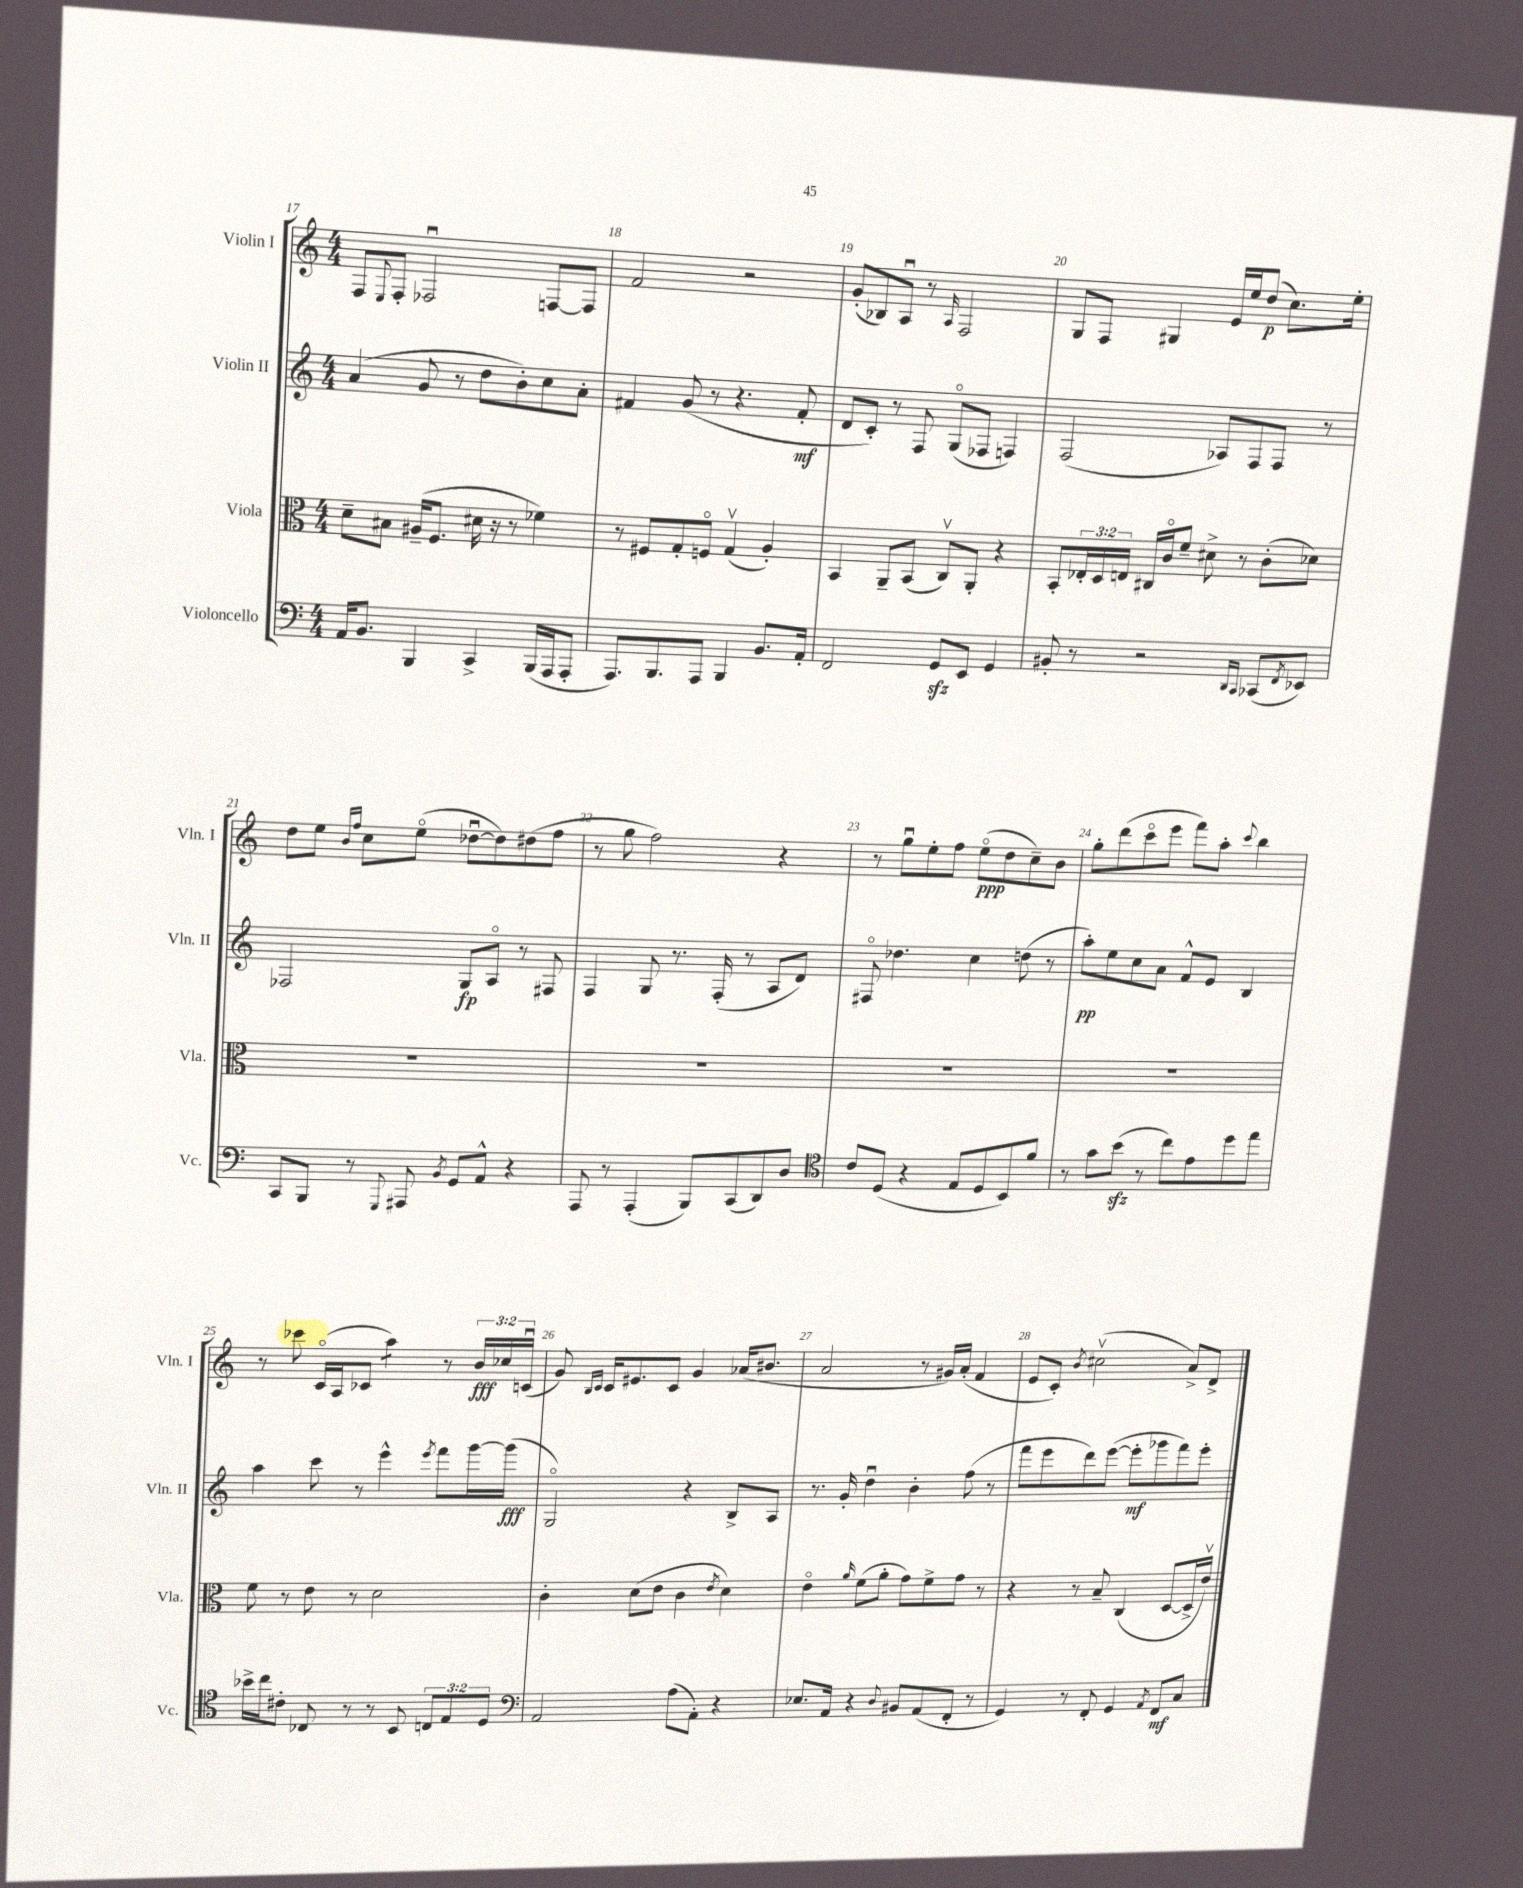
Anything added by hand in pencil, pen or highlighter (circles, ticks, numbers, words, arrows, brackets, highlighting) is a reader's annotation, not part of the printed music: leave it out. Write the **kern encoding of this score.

**kern	**kern	**kern	**kern
*staff4	*staff3	*staff2	*staff1
*clefF4	*clefC3	*clefG2	*clefG2
*k[]	*k[]	*k[]	*k[]
*M4/4	*M4/4	*M4/4	*M4/4
16AA/LK	8d~\L	(4a/	8F/L
8.BB/J	.	.	.
.	.	.	8qqE/
.	8B#\J	.	8F'/J
4BBB/	(16A#~/LK	8g/	2F-u/
.	8.F/J	.	.
.	.	8r	.
4CC^/	16d#\	8dd\L	.
.	16r	.	.
.	8r	8b'\)	.
(16BBB/LL	4f-\)	8cc\	[8F/L
16AAA/J	.	.	.
8AAA'/J	.	8a'\J	8F/]J
=	=	=	=
8.AAA/L)	8r	4f#/	2f/
.	8F#/L	.	.
8.BBB/	.	.	.
.	8G'/	(8g/	.
8AAA/J	8Fo/J	8r	.
4BBB/	(4Gv/	4.r	2r
8.BB/L	4A'/)	.	.
.	.	8f#'/	.
16AA'/Jk	.	.	.
=	=	=	=
2FF/	4BB/	8d/L	(8g'/L
.	.	8c'/J)	8B-/)
.	8AA~/L	8r	8Au/J
.	(8BB/J	8F/	8r
.	.	.	16qqA/
8GG/L	8Cv/L)	(8Go/L	2F/
8EE/J	8AA'/J	8F-/J	.
4GG/	4r	4F/)	.
=	=	=	=
8BB#'/	8BB'/L	(2F/	8G/L
8r	24E-'/L	.	8F/J
.	24D/	.	.
.	24E/JJ	.	.
2r	16C#/LL	.	4G#/
.	16co/J	.	.
.	8f~/J	.	.
.	8d#^\	8A-/L)	16e/LL
.	.	.	16ee/J
.	8r	8F/	(8dd/J
16qqDD/LL	.	.	.
16qqCC/JJ	.	.	.
(8CC-/L	(8c'\L	8F/J	8.cc\L)
8qFF/	.	.	.
8EE-/J)	8d-\J)	8r	.
.	.	.	16ee'\Jk
=	=	=	=
8CC/L	1r	2F-/	8dd\L
8BBB/J	.	.	8ee\J
.	.	.	16qqb/LL
.	.	.	16qqff/JJ
8r	.	.	8cc\L
8qqGGG/	.	.	.
8AAA#/	.	.	(8eeo\J
8qBB/	.	.	.
8GG/L	.	8G/L	[8dd-u\L
8AA^^/J	.	8Ao/J	8dd-\])
4r	.	8r	(8dd#\
.	.	8F#/	8ff\J
=	=	=	=
8AAA/	1r	4F/	8r
8r	.	.	8gg\
(4AAA'/	.	8G/	2ff\)
.	.	8.r	.
8BBB/L)	.	.	.
.	.	(16F'/	.
(8CC/	.	8r	.
8DD/)	.	8A/L	4r
8D/J	.	8d/J)	.
=	=	=	=
*clefC4	*	*	*
8c/L	1r	8F#o/	8r
(8D/J	.	4.dd-\	8ggu\L
4r	.	.	8ee'\
.	.	.	8ff\J
8E/L	.	4cc\	(8eeo\L
8D/	.	.	8dd\
8BB/)	.	(8dd\	8cc~\)
8f/J	.	8r	8b\J
=	=	=	=
8r	1r	8aa'\L)	8gg'\L
8g\L	.	8ee\	(8ddd\
(8b\J	.	8cc\	8ccco\
8r	.	8a\J	8eee\J
8cc\L)	.	8f^^/L	8fff\L)
8e\	.	8e/J	8aa'\J
.	.	.	8qqccc/
8dd\	.	4B/	4bb\
8ee\J	.	.	.
=	=	=	=
16b-^\LL	8f\	4aa\	8r
16cc\J	.	.	.
8c#'\J	8r	.	8ccc-\
8C-/	8e\	8ccc\	(16co/LL
.	.	.	16A/J
8r	8r	8r	8c-/J
8r	2d\	4eee^^\	4aa\)
8BB/	.	.	.
.	.	8qeee/	.
12C/L	.	8fff\L	8r
12E/	.	.	.
.	.	[16ggg\L	24b/LL
12D/J	.	.	24cc-/
.	.	(16ggg\]JJ	.
.	.	.	(24cu/JJ
=	=	=	=
*clefF4	*	*	*
2AA/	4c'\	2Go/)	8g/)
.	.	.	16qqB/LL
.	.	.	16qqc/JJ
.	.	.	16c/LK
.	.	.	8.e#/
.	(8d\L	.	.
.	8e\J	.	8c/J
(8A\L	4c\	4r	4g/
8AA'\J)	.	.	.
.	8qe/	.	.
4r	4d\)	8B^/L	(16a-/LK
.	.	.	8.b#/J
.	.	8A/J	.
=	=	=	=
8.E-/L	4eo\	8.r	2a/
16AA/Jk	.	16g'/	.
.	16qqa/	.	.
4r	(8f\L	4ddu\	.
.	8a'\J	.	.
8qqD/	.	.	.
8BB#/L	8g\L)	4b'\	8r
(8AA/	8f^\	.	16g#/LL)
.	.	.	(16a'/JJ
8FF'/J	8g\J	(8ff\	4f/
8r	8r	8r	.
=	=	=	=
4GG/)	4r	8fff\L	8e/L
.	.	8eee\	8c'/J)
.	.	.	8qb/
8r	8r	8ddd\)	(2cc#v\
8FF'/	8B~/	([8eee\J	.
4GG/	(4C/	8eee'\]L	.
.	.	8ggg-\	.
8qAA/	.	.	.
8FF/L	[8D/L	8fff\)	8a^/L)
8C/J	16D^/]L	8eee'\J	8d^/J
.	16ev/JJ)	.	.
==	==	==	==
*-	*-	*-	*-
